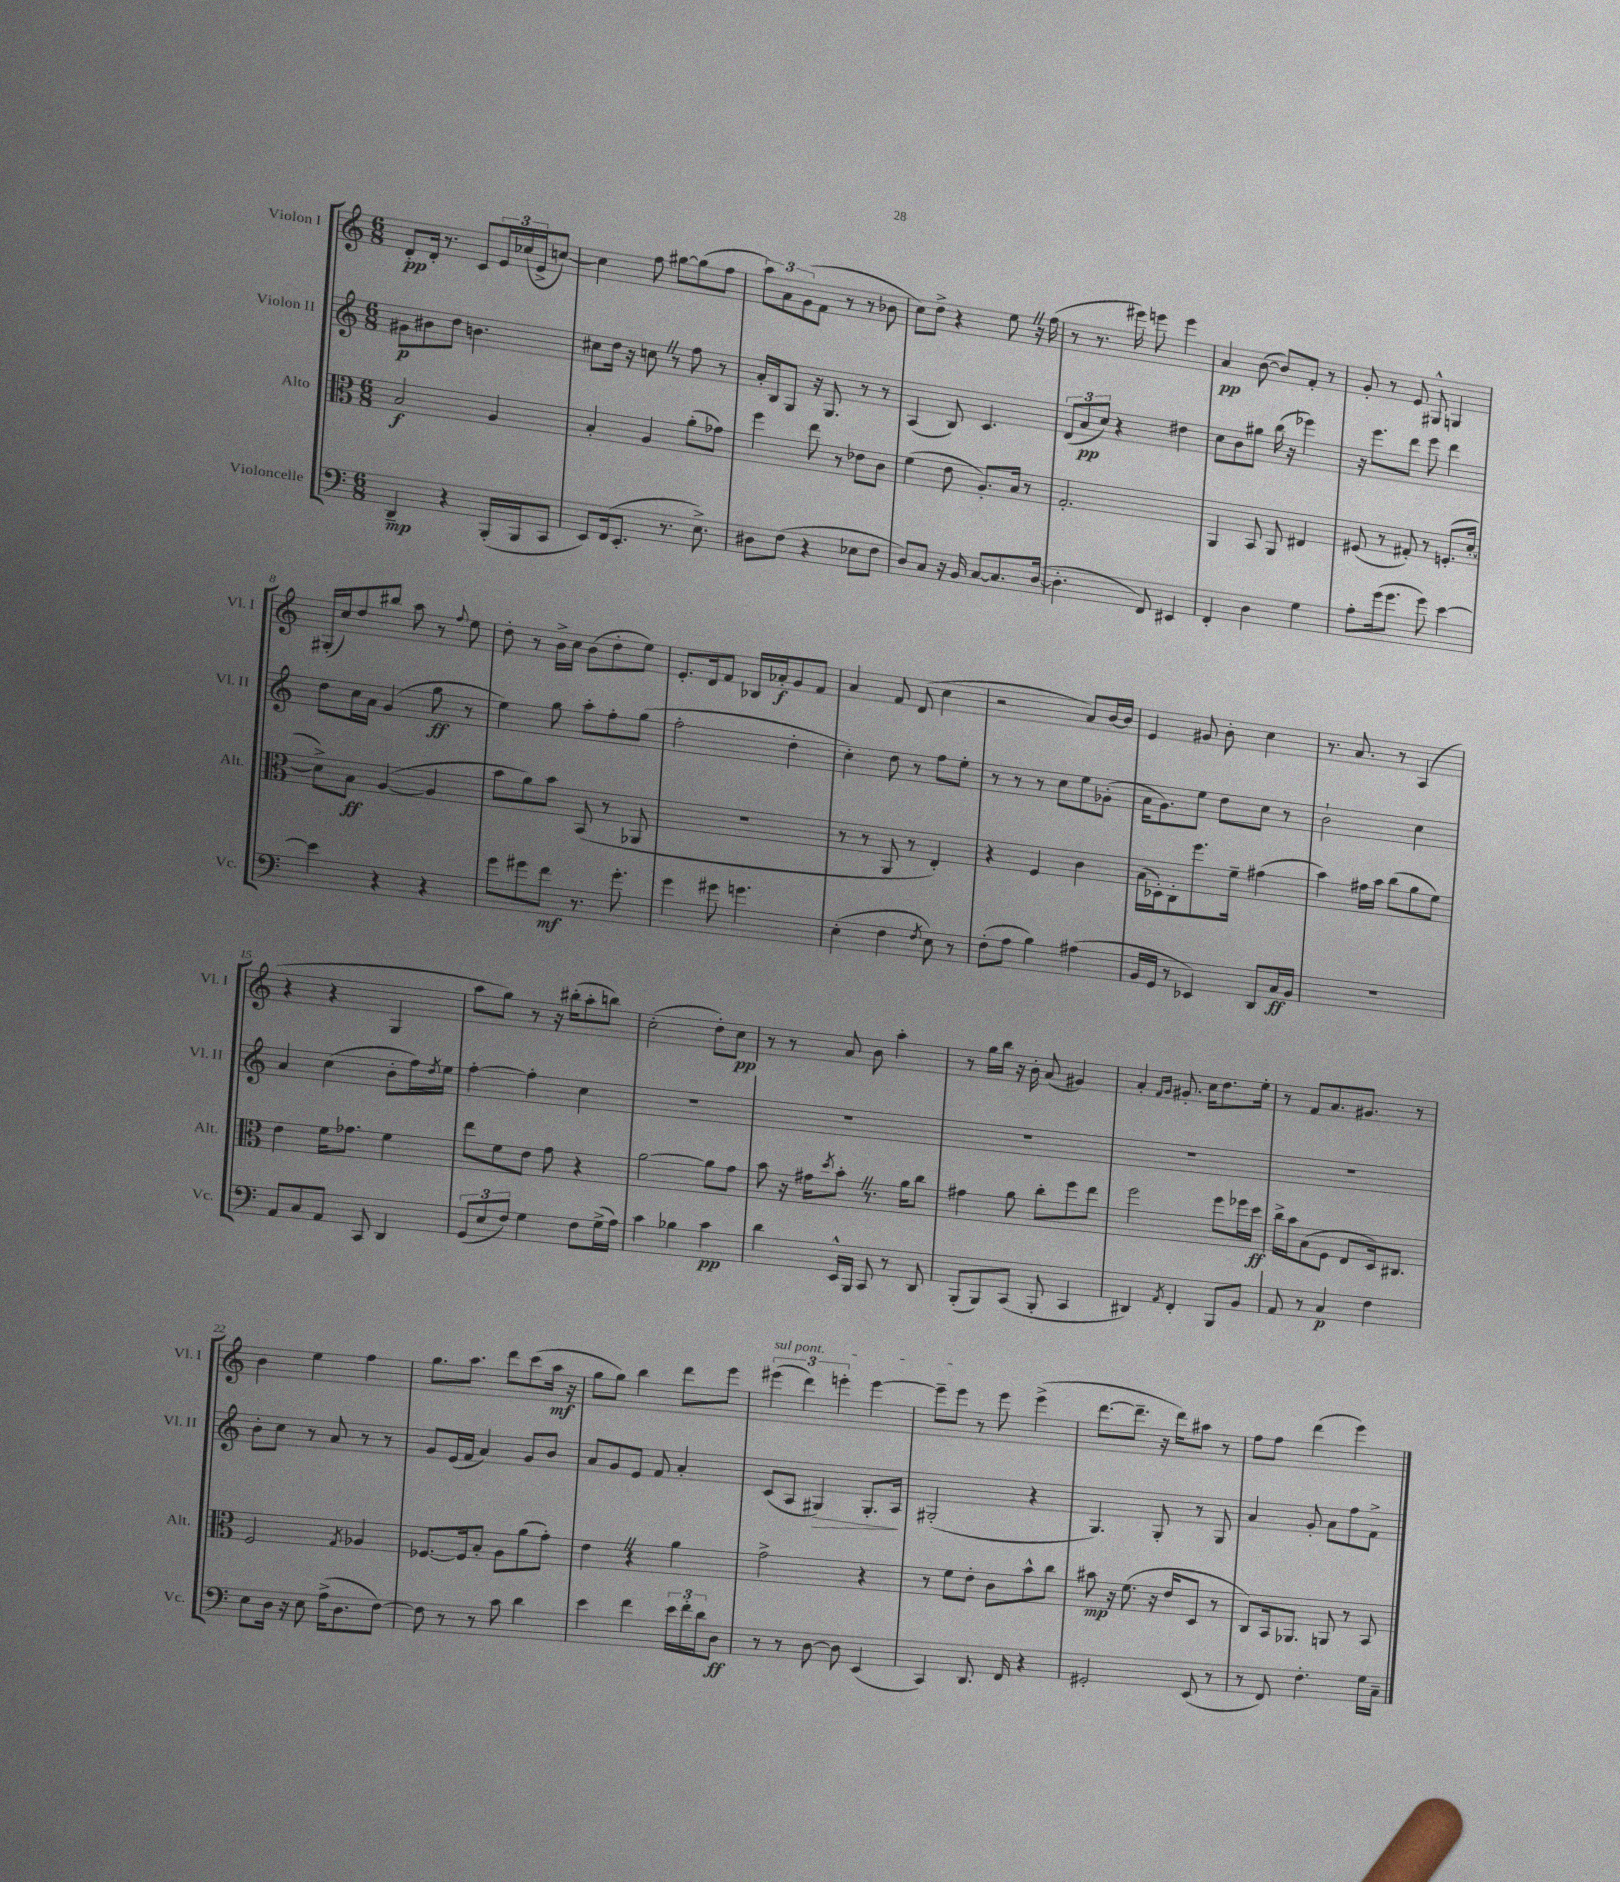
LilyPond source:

<<
\new StaffGroup <<
\new Staff = "s0" \with { instrumentName = "Violon I" shortInstrumentName = "Vl. I" } {
    \clef treble \key c \major \numericTimeSignature \time 6/8
    d'8-.\pp d'16-. r8. c'8 \tuplet 3/2 { e'16 ces''16( e'16-> } c''8~) |
    c''4 f''8 gis''8~ gis''8( f''8 |
    \tuplet 3/2 { a''8) a'8 g'8( } f'8 r8 r8 bes'8 |
    c''8) d''8-> r4 e''8 \once \override BreathingSign.text = \markup { \musicglyph "scripts.caesura.straight" } \breathe r16 f''16( |
    r8 r8. eis'''16) e'''8 e'''4 |
    a'4\pp b'8~( b'8) f'8-. r8 |
    g'8-. r8 e'8 gis8-^ g4 |
    gis16-.( c''16) d''8 bis''8 a''8 r8 \appoggiatura { f''8 } e''8 |
    d''8-. r8 b'16-> c''16 b'8( d''8-. e''8) |
    e'8.-. d'16 f'8 bes16 aes'16-.\f g'8 f'8 |
    a'4 f'8 d'8( c''4 |
    r2 a'8) b'16~ b'16 |
    e'4 gis'8 b'8-. c''4 |
    r8. a'8. r8 a4( |
    r4 r4 g4 |
    a''8 g''8) r8 r16 bis''16-.( a''8-. b''8) |
    c''2-.( d''8-.) c''8\pp |
    r8 r8 a'8 b'8 a''4-. |
    r8 g''16 b''16 r16 b'16-. a'8( gis'4) |
    a'4-. \grace { f'16 g'16 } gis'8.-. c''16 d''8. e''16-. |
    r8 f'8 a'8. gis'8. r8 |
    b'4 e''4 f''4 |
    g''8. a''8. d'''8 c'''8( a''16\mf r16 |
    g''8 g''8) b''4 d'''8 e'''8 |
    \tuplet 3/2 { \once \override TextSpanner.bound-details.left.text = \markup { \italic "sul pont." } eis'''4\startTextSpan( d'''4) e'''4-. } e'''4~ |
    e'''8-- e'''8\stopTextSpan r8 e'''8 e'''4->( |
    d'''8.~ d'''8.-- r16 d'''16) ais''8 r8 |
    f''8 f''8 d'''4( e'''4) \bar "|." |
}
\new Staff = "s1" \with { instrumentName = "Violon II" shortInstrumentName = "Vl. II" } {
    \clef treble \key c \major \numericTimeSignature \time 6/8
    gis'8\p bis'8 d''8 b'4. |
    cis''8 d''16 r16 c''8 \once \override BreathingSign.text = \markup { \musicglyph "scripts.caesura.straight" } \breathe r8 f''8 r8 |
    a'16-. b16 g8 r16 g8. r8 r8 |
    a4( b8) c'4. |
    \tuplet 3/2 { d'8( a'8\pp c''8) } r4 dis''4 |
    c''8 b'8 gis''8 b''16( r16 ees'''4) |
    r16 e'''8. d'''8 e'''8 d'''4 |
    d''8 c''16 a'16 g'4( g''8\ff r8 |
    e''4) g''8 a''8-. f''8-. g''8( |
    f''2-. d''4-. |
    c''4-.) d''8 r8 f''8 e''8-. |
    r8 r8 r8 c''8 e''8 ges'8-.( |
    a'16 g'8.) e''8 d''8 c''8 r8 |
    b'2-! c''4 |
    a'4 c''4( b'8-. f''16) \acciaccatura { d''8 } e''16 |
    f''4~-. f''4-. c''4 |
    R2. |
    R2. |
    R2. |
    R2. |
    R2. |
    b'8-. c''8 r8 a'8 r8 r8 |
    g'8 e'16( f'16 a'4) g'8 b'8 |
    a'8 g'8 e'8 f'8 a'4-. |
    c'8( a8 gis4\>) gis8.-. a16\! |
    gis2-.( r4 |
    g4.) g8-. r8 g8 |
    a'4 g'8-. a'8 f''8 f'8-> \bar "|." |
}
\new Staff = "s2" \with { instrumentName = "Alto" shortInstrumentName = "Alt." } {
    \clef alto \key c \major \numericTimeSignature \time 6/8
    b2\f a4 |
    b4-. a4 a'8-.( ges'8) |
    f''4 e''8 r8 ees'8 c'8 |
    f'4( e'8 a8.-.) b16 r8 |
    g2.-. |
    a,4 b,8 a,8 eis4 |
    fis8( r8 gis8-.) r8 f8.-.( d'16~-. |
    d'8->) b8\ff a4~( a4 |
    b'8 a'8) b'8 b,8( r8 aes,8 |
    R2. |
    r8 r8 a,8 r8 e4-.) |
    r4 f4 c'4 |
    b16( des16-.) c8-. f''8. f'16-- gis'4( |
    b'4) gis'16 b'16 c''8( a'8 f'8) |
    e'4 f'16 ges'8. f'4 |
    e''8 f'8 e'8 g'8 r4 |
    a'2~ a'8 g'8 |
    b'8 r16 gis'16 \acciaccatura { d''8 } b'8-. \once \override BreathingSign.text = \markup { \musicglyph "scripts.caesura.straight" } \breathe r8. a'16 c''8 |
    gis'4 a'8 c''8-. f''8 e''8 |
    f''2 f''8 fes''16 d''16\ff |
    c''16-> b'16 b8( f8 e8 d16) cis8. |
    f2 \acciaccatura { g8 } aes4 |
    fes8.~ fes16 b8-. a8 a'8( g'8-.) |
    e'4 \once \override BreathingSign.text = \markup { \musicglyph "scripts.caesura.straight" } \breathe r4 a'4 |
    g'2-> r4 |
    r8 f'8 e'8-. c'8 b'8-^ c''8 |
    bis'8\mp r16 f'8.( r16 e'16 d8 r8 |
    c8) b,16 aes,8. a,8 r8 b,8 \bar "|." |
}
\new Staff = "s3" \with { instrumentName = "Violoncelle" shortInstrumentName = "Vc." } {
    \clef bass \key c \major \numericTimeSignature \time 6/8
    d,4--\mp r4 b,,16-.( b,,16 c,8 |
    e,8) f,16( e,8.-. r8. e8.->) |
    dis8 f8( r4 ees8 f8 |
    d8) c8 r16 b,16 c8~ c8. d16~( |
    d4.-. f,8) eis,4 |
    f,4-. d4 g4 |
    a8-. g'16( g'8. g'8) e'4~ |
    e'4 r4 r4 |
    g'8 gis'8 f'8\mf r8. gis'8.-. |
    g'4 gis'8 g'4. |
    e4-.( f4 \acciaccatura { f8 } e8) r8 |
    f8-.( a8 b4) ais4( |
    b,16 g,16 r8 ees,4) d,8 c16\ff b,16 |
    R2. |
    a,8 c8 a,8 c,8 d,4 |
    \tuplet 3/2 { g,8( e8 f8) } g4 f8 g16->( a16) |
    c'4 bes4 c'4\pp |
    d'4 e,16-^ b,,16 c,8 r8 d,8 |
    b,,8-.( b,,8) c,8( b,,8-. c,4 |
    dis,4) \acciaccatura { a,8 } f,4-. b,,8 b,8 |
    a,8 r8 c4\p f4 |
    e8 d16 r16 e8 a16->( d8. f8~) |
    f8 r8 r8 c'8 d'4 |
    e'4 f'4 \tuplet 3/2 { e'16 f'16-. d'16 } d8\ff |
    r8 r8 d8~ d8 e,4( |
    c,4) d,8. f,16 r4 |
    gis,2-. e,8( r8 |
    r8 f,8) f4.-. g16 c16-- \bar "|." |
}
>>
>>
